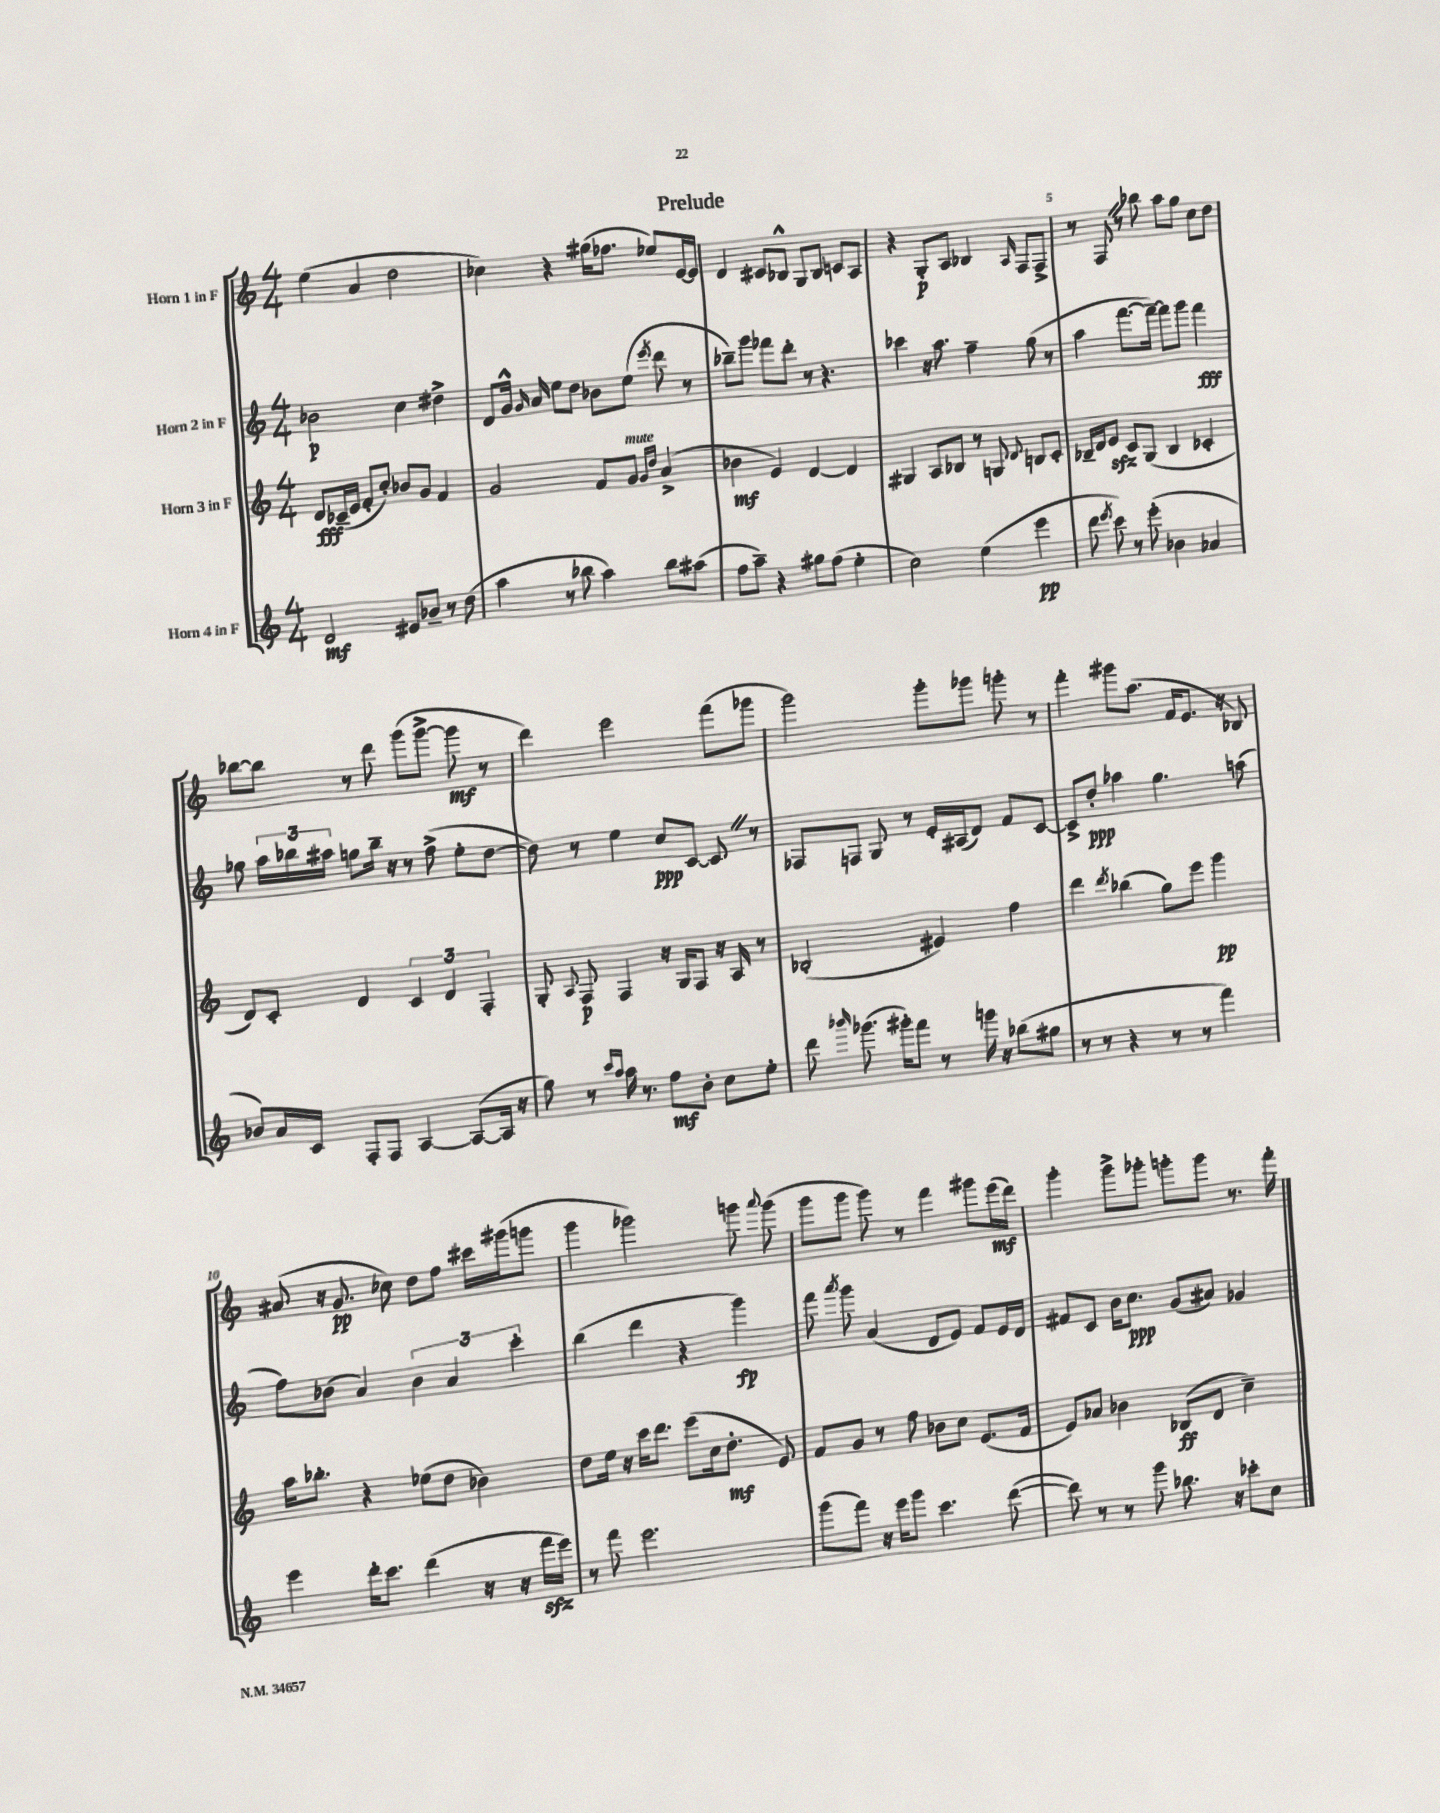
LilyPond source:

\header { title = "Prelude" }
<<
\new StaffGroup <<
\new Staff = "s0" \with { instrumentName = "Horn 1 in F" } {
    \clef treble \key c \major \numericTimeSignature \time 4/4
    \autoBeamOff e''4( a'4 d''2 |
    ces''4) r4 gis''16[( fes''8.] ees''8[) e'16~ e'16] |
    d'4 cis'8[ bes8]-^ g8[ bes8] c'8[ a8] |
    r4 g8[-.\p a8] bes4 \grace { a16 } f8[ f8]-> |
    r8 f8 \once \override BreathingSign.text = \markup { \musicglyph "scripts.caesura.straight" } \breathe r8 bes''8 a''8[ g''8] c''8[ d''8] |
    bes''8[~ bes''8] r8 d'''8 g'''8[( g'''8]~-> g'''8\mf r8 |
    d'''4) e'''2 f'''8[( ges'''8] |
    g'''2) g'''8[-. ges'''8] g'''8-. r8 |
    f'''4-. gis'''8[ a''8.]( f'16[ e'8.] r16 bes8) |
    ais'8( r16 g'8.\pp ces''8) d''8[ f''8] cis'''16[ gis'''16( g'''8] |
    g'''4 ges'''2) g'''8 \appoggiatura { a'''8 } g'''8( |
    g'''8[ g'''8] g'''8) r8 f'''4 gis'''8[ e'''16\mf( d'''16]) |
    g'''4-. g'''8[-> ges'''8]-. g'''8[-. g'''8] r8. f'''16-. \bar "|." |
}
\new Staff = "s1" \with { instrumentName = "Horn 2 in F" } {
    \clef treble \key c \major \numericTimeSignature \time 4/4
    \autoBeamOff bes'2\p c''4 dis''4-> |
    d'8[ g'16]-^ \grace { g'16 } a'16 e''8[ d''8] bes'8[ e''8]( \acciaccatura { e'''8 } d'''8 r8 |
    bes''8[--) g'''8] fes'''8[ d'''8]-. r8 r4. |
    ces'''4 r16 a''8. f''4-- g''8( r8 |
    a''4 f'''8.[~ f'''16]~--) f'''8[ g'''8] f'''4\fff |
    ges''8 \tuplet 3/2 { a''16[ bes''16 ais''16] } g''8[ bes''16]-- r16 r8 f''8->( e''8[-. d''8]~ |
    d''8) r8 e''4 c''8[\ppp c'8]~ c'8 \once \override BreathingSign.text = \markup { \musicglyph "scripts.caesura.straight" } \breathe r8 |
    fes8[ f8] g8 r8 e'16[-. ais16( d'8]) f'8[ c'8]~ |
    c'8[-> d''8]-.\ppp aes''4 g''4. a''8( |
    f''8[) bes'8]( a'4) \tuplet 3/2 { bes'4 a'4 c'''4-. } |
    b''4( d'''4 r4 g'''4\fp) |
    f'''8 \acciaccatura { a'''8 } g'''8 a'4( d'8[ e'8]) f'8[ e'16 d'16] |
    fis'8[ c'8] b'16[ c''8.]\ppp g'8[( ais'8]) ges'4 \bar "|." |
}
\new Staff = "s2" \with { instrumentName = "Horn 3 in F" } {
    \clef treble \key c \major \numericTimeSignature \time 4/4
    \autoBeamOff d'8[\fff ces'16--( e'16] f'8[-. c''8]-.) bes'8[ g'8] f'4 |
    g'2 f'8[ g'8]^\markup { \italic "mute" } \grace { g'16[ d''16] } a'4->( |
    bes'4\mf e'4) d'4~ d'4 |
    gis4 a8[ bes8] r8 g8 \appoggiatura { d'8 } b8[ c'8]-. |
    bes16[-- d'16 e'8]\sfz c'8[ g8]( bes4 ces'4-. |
    d'8[) c'8]-. d'4 \tuplet 3/2 { c'4 d'4 f4-. } |
    g8-. \appoggiatura { a8 } f8\p f4 r16 g16[ f8] r16 a16 r8 |
    bes2-.( eis'4) f''4 |
    d'''4 \acciaccatura { d'''8 } bes''4( g''8[) e'''8] g'''4\pp |
    a''16[ bes''8.]-. r4 ees''8[( d''8] bes'4) |
    d''8[ e''16] r16 c'''16[ d'''8.] e'''8[( c''16 d''8.]-.\mf e'8) |
    f'8[ g'8] r8 f''8 bes'8[ c''8] e'8.[( f'16] |
    e'8[) aes'8] bes'4 bes8[\ff( d'8] c''4--) \bar "|." |
}
\new Staff = "s3" \with { instrumentName = "Horn 4 in F" } {
    \clef treble \key c \major \numericTimeSignature \time 4/4
    \autoBeamOff d'2\mf eis'8[ bes'8]-- r8 d''8( |
    a''4 r8 bes''8 a''4) bes''8[ ais''8]( |
    f''8[ a''8]--) r4 gis''8[ f''8]( e''4-. |
    c''2) e''4( e'''4\pp |
    d'''8 \acciaccatura { e'''8 } c'''8) r8 e'''8-.( bes'4 aes'4 |
    bes'8[) a'16 c'16] f8[-. f8] a4~ a8[~( a16] r16 |
    g''8) r8 \grace { c'''16[ a''16] } a''16 r8. f''8[\mf b'8]-. c''8[ e''8]-. |
    d'''8 \grace { bes'''16 } ges'''8.( gis'''16[-.) f'''8] r8 g'''16 r16 bes''8[( gis''8] |
    r8 r8 r4 r8 r8 f'''4) |
    e'''4 d'''16[-. c'''8.] d'''4( r16 r16 f'''16[\sfz e'''16]) |
    r8 f'''8 e'''2. |
    g'''8[( f'''8]) r16 e'''16[ g'''8] c'''4. d'''8~( |
    d'''8) r8 r8 g'''8 bes''8. r16 ces'''8[-. c''8] \bar "|." |
}
>>
>>
\layout { \context { \Score \override BarNumber.break-visibility = ##(#f #t #t) barNumberVisibility = #(every-nth-bar-number-visible 5) } }
